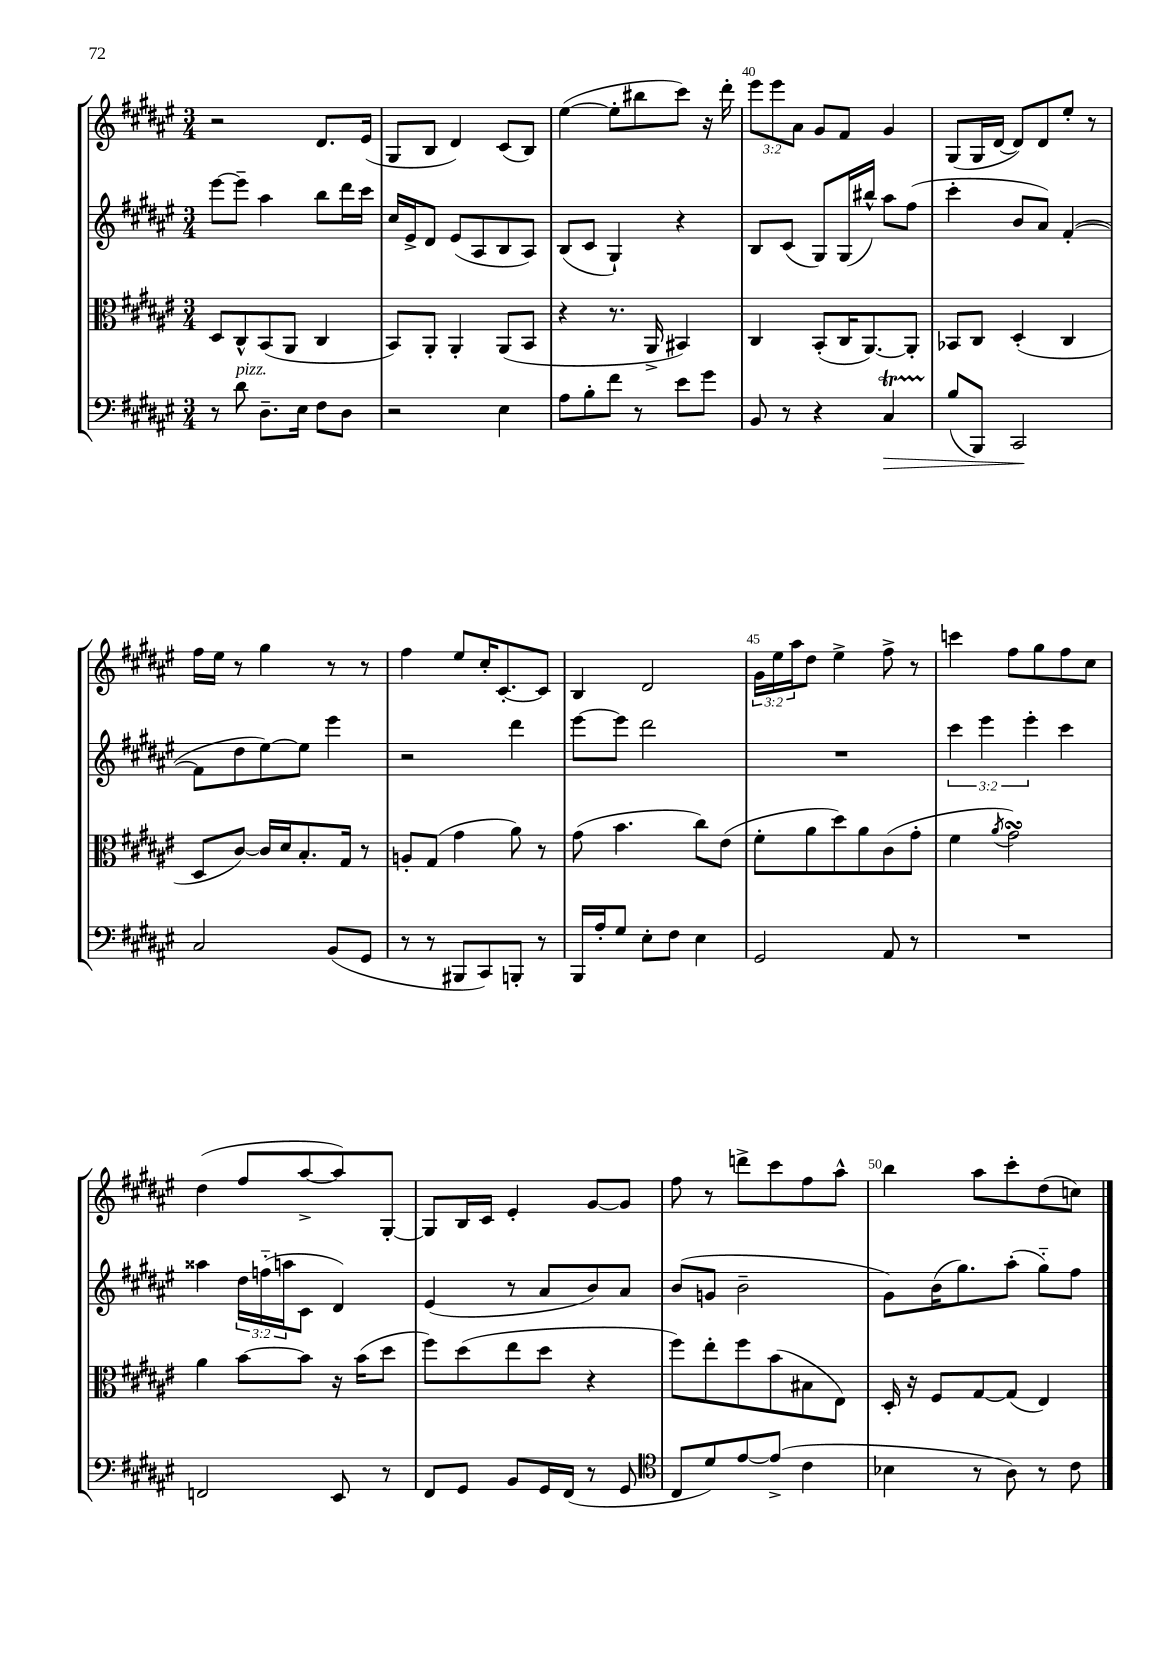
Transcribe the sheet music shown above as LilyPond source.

<<
\new StaffGroup <<
\new Staff = "s0" {
    \clef treble \key fis \major \numericTimeSignature \time 3/4 \override Staff.TupletNumber.text = #tuplet-number::calc-fraction-text
    r2 dis'8. eis'16( |
    gis8 b8 dis'4) cis'8( b8) |
    eis''4~( eis''8-. bis''8 cis'''8) r16 dis'''16-. |
    \tuplet 3/2 { eis'''8 eis'''8 ais'8 } gis'8 fis'8 gis'4 |
    gis8( gis16 dis'16~ dis'8) dis'8 eis''8-. r8 |
    fis''16 eis''16 r8 gis''4 r8 r8 |
    fis''4 eis''8 cis''16-. cis'8.~-. cis'8 |
    b4 dis'2 |
    \tuplet 3/2 { gis'16 eis''16 ais''16 } dis''8 eis''4-> fis''8-> r8 |
    c'''4 fis''8 gis''8 fis''8 cis''8 |
    dis''4( fis''8 ais''8~-> ais''8) gis8~-. |
    gis8 b16 cis'16 eis'4-. gis'8~ gis'8 |
    fis''8 r8 d'''8-> cis'''8 fis''8 ais''8-^ |
    b''4 ais''8 cis'''8-. dis''8( c''8) \bar "|." |
}
\new Staff = "s1" {
    \clef treble \key fis \major \numericTimeSignature \time 3/4 \override Staff.TupletNumber.text = #tuplet-number::calc-fraction-text
    eis'''8~ eis'''8-- ais''4 b''8 dis'''16 cis'''16 |
    cis''16 eis'16-> dis'8 eis'8( ais8 b8 ais8) |
    b8( cis'8 gis4-!) r4 |
    b8 cis'8( gis8) gis16( bis''16-^) ais''8 fis''8( |
    cis'''4-. b'8 ais'8) fis'4~-.( |
    fis'8 dis''8 eis''8~) eis''8 eis'''4 |
    r2 dis'''4 |
    eis'''8~ eis'''8 dis'''2 |
    R2. |
    \tuplet 3/2 { cis'''4 eis'''4 eis'''4-. } cis'''4 |
    aisis''4 \tuplet 3/2 { dis''16 f''16-_( a''16 } cis'8 dis'4) |
    eis'4( r8 ais'8 b'8) ais'8 |
    b'8( g'8 b'2-- |
    gis'8) b'16( gis''8.) ais''8-.( gis''8-_) fis''8 \bar "|." |
}
\new Staff = "s2" {
    \clef alto \key fis \major \numericTimeSignature \time 3/4
    dis8 cis8-^ b,8( ais,8 cis4 |
    b,8) ais,8-. ais,4-. ais,8( b,8 |
    r4 r8. ais,16-> bis,4) |
    cis4 b,8-.( cis16 ais,8.~) ais,8-. |
    bes,8 cis8 dis4-.( cis4 |
    dis8 cis'8~) cis'16 dis'16 b8.-. gis16 r8 |
    a8-. gis8( gis'4 ais'8) r8 |
    gis'8( b'4. cis''8) eis'8( |
    fis'8-. ais'8 dis''8) ais'8 cis'8( gis'8-. |
    fis'4 \acciaccatura { ais'8 } gis'2\turn) |
    ais'4 b'8~ b'8 r16 b'16( dis''8 |
    fis''8) dis''8( eis''8 dis''8 r4 |
    fis''8) eis''8-. fis''8 b'8( bis8 eis8) |
    dis16-. r16 fis8 gis8~ gis8( eis4) \bar "|." |
}
\new Staff = "s3" {
    \clef bass \key fis \major \numericTimeSignature \time 3/4
    r8 dis'8^\markup { \italic "pizz." } dis8.-- eis16 fis8 dis8 |
    r2 eis4 |
    ais8 b8-. fis'8 r8 eis'8 gis'8 |
    b,8 r8 r4 cis4\startTrillSpan\> |
    b8\stopTrillSpan( b,,8) cis,2\! |
    cis2 b,8( gis,8 |
    r8 r8 bis,,8 cis,8) b,,8-. r8 |
    b,,16 ais16-. gis8 eis8-. fis8 eis4 |
    gis,2 ais,8 r8 |
    R2. |
    f,2 eis,8 r8 |
    fis,8 gis,8 b,8 gis,16 fis,16( r8 gis,8 |
    \clef tenor cis8 dis'8) eis'8~ eis'8->( cis'4 |
    bes4 r8 ais8) r8 cis'8 \bar "|." |
}
>>
>>
\layout { \context { \Score currentBarNumber = #37 \override BarNumber.break-visibility = ##(#f #t #t) barNumberVisibility = #(every-nth-bar-number-visible 5) } }
